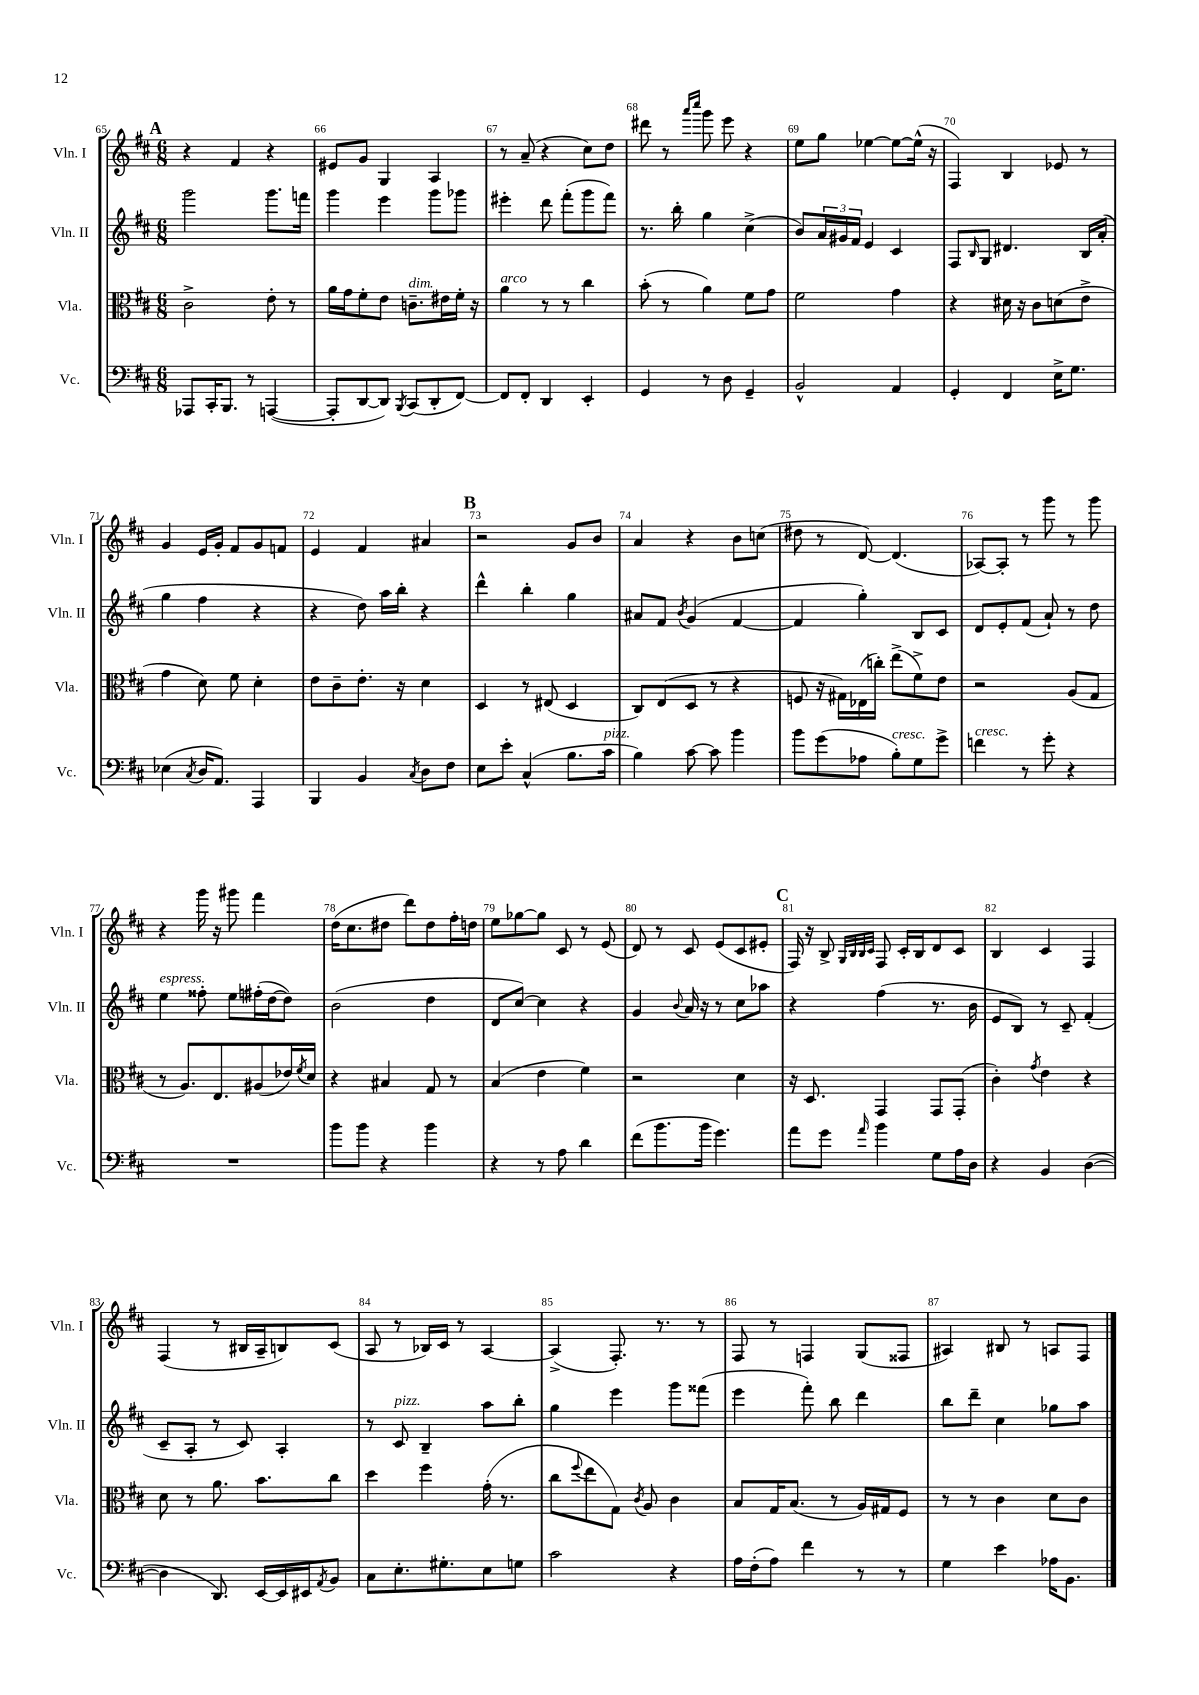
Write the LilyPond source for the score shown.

<<
\new StaffGroup <<
\new Staff = "s0" \with { instrumentName = "Vln. I" shortInstrumentName = "Vln. I" } {
    \clef treble \key d \major \numericTimeSignature \time 6/8
    \mark \markup { \bold "A" } r4 fis'4 r4 |
    eis'8 g'8 g4 a4 |
    r8 a'8--( r4 cis''8) d''8 |
    dis'''8 r8 \grace { a'''16 cis''''16 } g'''8 e'''8 r4 |
    e''8 g''8 ees''4~ ees''8~ ees''16-^( r16 |
    fis4) b4 ees'8 r8 |
    g'4 e'16 g'16-. fis'8 g'8 f'8 |
    e'4 fis'4 ais'4 |
    \mark \markup { \bold "B" } r2 g'8 b'8 |
    a'4 r4 b'8 c''8( |
    dis''8 r8 d'8~) d'4.( |
    aes8~) aes8-. r8 g'''8 r8 g'''8 |
    r4 g'''16 r16 gis'''8 fis'''4 |
    d''16( cis''8. dis''8 d'''8) dis''8 fis''16-. d''16 |
    e''8 ges''8~ ges''8 cis'8 r8 e'8( |
    d'8) r8 cis'8 e'8( cis'8 eis'8-. |
    \mark \markup { \bold "C" } fis16) r16 b8-> \grace { g32 b32 b32 cis'32 } fis8 cis'16-. b16 d'8 cis'8 |
    b4 cis'4 fis4 |
    fis4( r8 bis16 a16-- b8) cis'8( |
    a8 r8 bes16) cis'16 r8 a4~ |
    a4->( fis8.-.) r8. r8 |
    fis8 r8 f4 g8( fisis8 |
    ais4) bis8 r8 a8 fis8 \bar "|." |
}
\new Staff = "s1" \with { instrumentName = "Vln. II" shortInstrumentName = "Vln. II" } {
    \clef treble \key d \major \numericTimeSignature \time 6/8
    \mark \markup { \bold "A" } g'''2 g'''8. f'''16 |
    g'''4 e'''4 g'''8 ges'''8 |
    eis'''4-. d'''8 fis'''8-.( g'''8 fis'''8) |
    r8. b''16-. g''4 cis''4->( |
    b'8) \tuplet 3/2 { a'16 gis'16 fis'16 } e'4 cis'4 |
    fis8 \grace { b16 } g8 dis'4. b16 a'16-.( |
    g''4 fis''4 r4 |
    r4 d''8) a''16 b''16-. r4 |
    \mark \markup { \bold "B" } d'''4-^ b''4-. g''4 |
    ais'8 fis'8 \acciaccatura { b'8 } g'4( fis'4~ |
    fis'4 g''4-.) b8 cis'8 |
    d'8 e'8-. fis'8( a'8-!) r8 d''8 |
    e''4^\markup { \italic "espress." } fisis''8-. e''8 fis''16-.( d''16~ d''8) |
    b'2( d''4 |
    d'8 cis''8~) cis''4 r4 |
    g'4 \appoggiatura { b'8 } a'16 r16 r8 cis''8 aes''8 |
    \mark \markup { \bold "C" } r4 fis''4( r8. b'16 |
    e'8 b8) r8 cis'8-- fis'4-.( |
    cis'8-- a8-. r8 cis'8) a4-. |
    r8 cis'8^\markup { \italic "pizz." } b4-- a''8 b''8-. |
    g''4 e'''4 g'''8 fisis'''8( |
    e'''4 fis'''8-.) b''8 d'''4 |
    b''8 d'''8-- cis''4 ges''8 a''8 \bar "|." |
}
\new Staff = "s2" \with { instrumentName = "Vla." shortInstrumentName = "Vla." } {
    \clef alto \key d \major \numericTimeSignature \time 6/8
    \mark \markup { \bold "A" } cis'2-> e'8-. r8 |
    a'16 g'16 fis'8-. e'8 c'8.--^\markup { \italic "dim." } eis'16 fis'16-. r16 |
    a'4^\markup { \italic "arco" } r8 r8 cis''4 |
    b'8-.( r8 a'4) fis'8 g'8 |
    fis'2 g'4 |
    r4 dis'16 r16 cis'8 d'8( e'8-> |
    g'4 d'8) fis'8 d'4-. |
    e'8 cis'8-- e'8.-. r16 d'4 |
    \mark \markup { \bold "B" } d4 r8 eis8( d4 |
    cis8) e8( d8 r8 r4 |
    f8 r16 gis16) ees16( c''16-.) e''8->( fis'8->) e'8 |
    r2 a8( g8 |
    r8 a8.) e8. ais8( ees'16) \acciaccatura { fis'8 } d'16 |
    r4 bis4 g8 r8 |
    b4( e'4 fis'4) |
    r2 d'4 |
    \mark \markup { \bold "C" } r16 d8. g,4 g,8 g,8-.( |
    cis'4-.) \acciaccatura { g'8 } e'4 r4 |
    d'8 r8 a'8. b'8. cis''8 |
    d''4 fis''4 g'16-.( r8. |
    cis''8 \appoggiatura { fis''8 } e''8 g8) \acciaccatura { cis'8 } a8 cis'4 |
    b8 g16 b8.( r8 a16) gis16 fis8 |
    r8 r8 cis'4 d'8 cis'8 \bar "|." |
}
\new Staff = "s3" \with { instrumentName = "Vc." shortInstrumentName = "Vc." } {
    \clef bass \key d \major \numericTimeSignature \time 6/8
    \mark \markup { \bold "A" } aes,,8 cis,16-. b,,8. r8 a,,4~( |
    a,,8-. d,8~ d,8) \acciaccatura { b,,8 } cis,8( d,8-. fis,8~) |
    fis,8 fis,8-. d,4 e,4-. |
    g,4 r8 d8 g,4-- |
    b,2-^ a,4 |
    g,4-. fis,4 e16-> g8. |
    ees4( \acciaccatura { cis8 } d16 a,8.) a,,4 |
    b,,4 b,4 \acciaccatura { cis8 } d8 fis8 |
    \mark \markup { \bold "B" } e8 e'8-. cis4-^( b8. cis'16^\markup { \italic "pizz." } |
    b4) cis'8~ cis'8 b'4 |
    b'8 g'8( aes8 b8-.^\markup { \italic "cresc." }) g8 g'8-> |
    f'4^\markup { \italic "cresc." } r8 g'8-. r4 |
    R2. |
    b'8 b'8 r4 b'4 |
    r4 r8 a8 d'4 |
    fis'8( b'8. b'16 g'4.) |
    \mark \markup { \bold "C" } a'8 g'8 \grace { a'16 } b'4 g8 a16 d16 |
    r4 b,4 d4~( |
    d4 d,8.) e,16~ e,16 eis,16 \acciaccatura { a,8 } b,8 |
    cis8 e8.-. gis8.-. e8 g8 |
    cis'2 r4 |
    a16 fis16-.( a8) fis'4 r8 r8 |
    g4 e'4 aes16 b,8. \bar "|." |
}
>>
>>
\layout { \context { \Score currentBarNumber = #65 \override BarNumber.break-visibility = ##(#f #t #t) barNumberVisibility = #all-bar-numbers-visible } }
